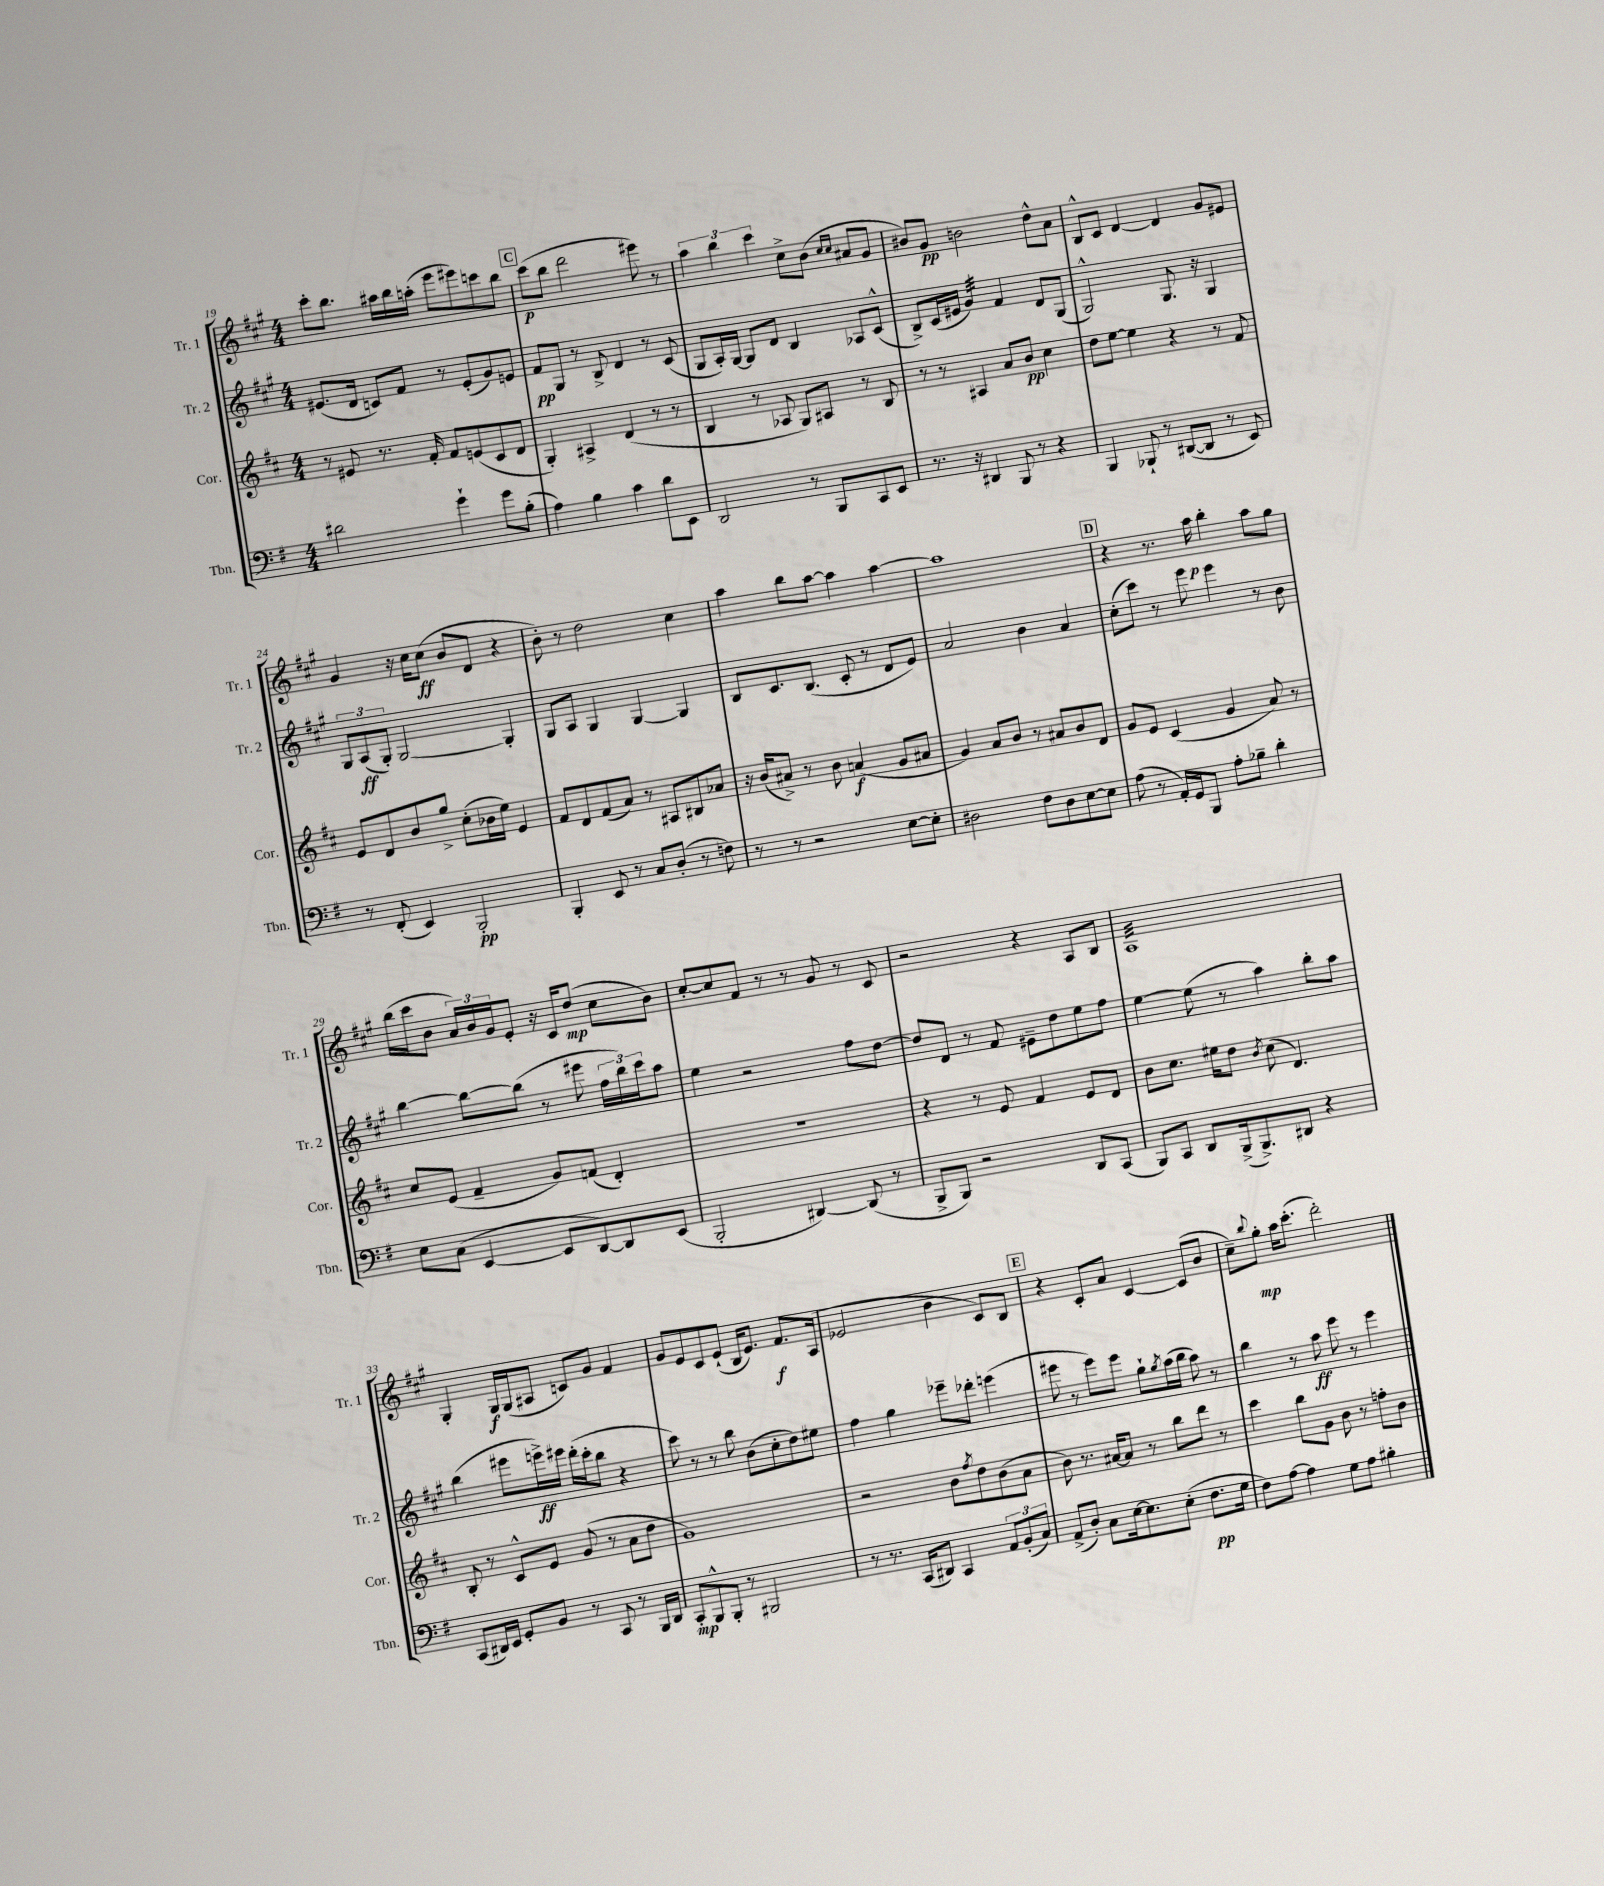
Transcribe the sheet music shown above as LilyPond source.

<<
\new StaffGroup <<
\new Staff = "s0" \with { instrumentName = "Tr. 1" shortInstrumentName = "Tr. 1" } {
    \clef treble \key a \major \numericTimeSignature \time 4/4
    cis'''8-. b''8. ais''16 b''16 a''16-.( e'''8 eis'''8) c'''8 b''8 |
    \mark \markup { \box "C" } cis'''8\p( b''8 d'''2 eis'''8) r8 |
    \tuplet 3/2 { a''4 b''4 cis'''4 } cis''8-> b'8( \grace { cis''16 cis''16 } ais'8 gis'8 |
    bis'8) gis'8\pp b'2 d''8-^ a'8 |
    b8-^ cis'8 d'4~ d'4 gis'8 eis'8 |
    gis'4 r16 cis''16 cis''8\ff( b'8 d'8 r4 |
    b'8-.) r8 d''2 cis''4 |
    a''4 b''8 a''8~ a''4 a''4~ |
    a''1 |
    \mark \markup { \box "D" } r4 r8. a''16\p b''4-. a''8 gis''8 |
    b''16( cis'''16 b'8 \tuplet 3/2 { a'16) b'16 gis'16 } e'8-. r16 cis'16 d''8\mp( cis''8 b'8) |
    cis''8~-. cis''8 fis'8 r8 r8 gis'8 r8 cis'8 |
    r2 r4 a8 b8 |
    a1:32 |
    gis4-. gis16\f gis16( ais8 c'8) gis'8 fis'4 |
    gis'8 e'8 cis'8 e'8-!( b16 e'8.) fis'8.\f a16( |
    ees'2 b'4 cis'8) b8 |
    \mark \markup { \box "E" } r4 cis'8-. a'8 cis'4~ cis'8( b'8 |
    cis''8--) \appoggiatura { b''8 } gis''8-.\mp a''16 cis'''8.-.( d'''2-.) \bar "|." |
}
\new Staff = "s1" \with { instrumentName = "Tr. 2" shortInstrumentName = "Tr. 2" } {
    \clef treble \key a \major \numericTimeSignature \time 4/4
    eis'8.( d'16 c'8) fis'8 r8 eis'8-.( gis'8) e'8 |
    \mark \markup { \box "C" } fis'8\pp gis8 r8 b8-> d'4 r8 cis'8( |
    gis8 a16-.) gis16~ gis8 d'8 b4 aes8 cis'8-^( |
    b8->) cis'16( eis'16 gis'4:32) fis'4 d'8 gis8( |
    gis2-^) gis8. r16 gis4 |
    \tuplet 3/2 { gis8 a8\ff( gis8-.) } gis2~ gis4-. |
    gis8 a8 gis4 gis4~ gis4 |
    b8 cis'8. b8.( cis'8-. r8 d'8 e'8) |
    a'2 b'4 a'4 |
    \mark \markup { \box "D" } cis''8-.( cis'''8) r8 e'''8 e'''4 r8 b'8 |
    b''4~ b''8~ b''8( r8 eis'''8 \tuplet 3/2 { fis''16 b''16) cis'''16 } a''8 |
    e''4 r2 fis''8 d''8~ |
    d''8 d'8 r8 fis'8 eis'8-- d''8 e''8 fis''8 |
    e''4~ e''8( r8 a''4) b''8-. a''8 |
    b''4( eis'''8 e'''16->\ff) eis'''16 d'''16-.( cis'''16-. b''8 r4 |
    cis'''8) r8 r8 b''8 b'8( cis''8-. d''8) eis''8 |
    fis''4 gis''4 ees'''8-- des'''8-. e'''4( |
    \mark \markup { \box "E" } eis'''8 r8 eis'''8) eis'''8 gis''8-! \acciaccatura { gis''8 } a''16( b''16 a''8) r8 |
    b''4 r8 a''8\ff e'''8 r8 e'''4 \bar "|." |
}
\new Staff = "s2" \with { instrumentName = "Cor." shortInstrumentName = "Cor." } {
    \clef treble \key d \major \numericTimeSignature \time 4/4
    r8 eis'8 r8. fis'16-. fis'8 e'8( cis'8 d'8 |
    \mark \markup { \box "C" } g4-.) ais4-> d'4( r8 r8 |
    b4 r8 aes8 g8) ais8 r8 b8 |
    r8 r8 ais4 a'8 b'8\pp cis''4 |
    d''8 e''8~ e''4 r4 r8 fis'8 |
    e'8 d'8 b'8 g''8-> cis''8-.( bes'16 e''16) e'4 |
    fis'8 d'8 fis'8( a'8) r8 ais8 bis8 aes'8 |
    r16 b'16( ais'8->) r8 b'8 a'4\f( g'8 ais'8 |
    g'4) a'8 b'8 r8 ais'8 b'8 d'8 |
    \mark \markup { \box "D" } g'8 e'8 cis'4( g'4 a'8) r8 |
    cis''8 e'8( fis'4-- g'8) f'8( d'4-.) |
    R1 |
    r4 r8 e'8 fis'4 e'8 d'8 |
    b'8 cis''8. eis''16 d''8 \acciaccatura { b'8 } cis''8( d'4.) |
    b8-. r8 cis'8-^ e'8 g'8( r8 a'8 d''8 |
    g'1) |
    r2 b'8 \acciaccatura { fis''8 } d''8 b'8( a'8 |
    \mark \markup { \box "E" } b'8) r8. ais'16~ ais'8 r8 b''8 d'''8 r8 |
    cis'''4 b''8 g'8 b'8 r8 f''8-. b'8 \bar "|." |
}
\new Staff = "s3" \with { instrumentName = "Tbn." shortInstrumentName = "Tbn." } {
    \clef bass \key g \major \numericTimeSignature \time 4/4
    dis'2 g'4-! g'8 b8-.( |
    \mark \markup { \box "C" } a4) b4 c'4 d'8 e,8 |
    d,2 r8 b,,8 c,8 e,8 |
    r8. r16 dis,4 b,,8 r8 r4 |
    b,,4 bes,,8-! r8 dis,8~( dis,8 r8 e,8) |
    r8 fis,8-.( e,4) b,,2-.\pp |
    b,,4-. e,8 r8 c8 d8-.( r8 f8) |
    r8 r8 r2 e8~ e8-. |
    dis2 fis8 dis8 e8~ e8 |
    \mark \markup { \box "D" } a8( r8 a,16-.) g,16 b,,8 a8-. bes8-- d'4-. |
    e8 c8( e,4~ e,8 d,8~) d,8 e,8( |
    b,,2-. dis,4~) dis,8( r8 |
    b,,8-> b,,8) r2 d,8 c,8( |
    b,,8) c,8 d,8 b,,16->( b,,8.->) dis,8 r4 |
    c,8( dis,16) e,16 g,8-. b,8 r8 c,8 r8 b,,16 dis,16 |
    c,8-.\mp b,,8-^ b,,8-. r8 bis,,2 |
    r8 r8. c,16( dis,8) c,4 \tuplet 3/2 { a,8 b,8-.( c8) } |
    \mark \markup { \box "E" } a,8->( d8-.) c8 e16~ e8. e8-.( fis8.\pp g16 |
    fis8) a8~ a4 g8 a8 bis4-. \bar "|." |
}
>>
>>
\layout { \context { \Score currentBarNumber = #19 } }
